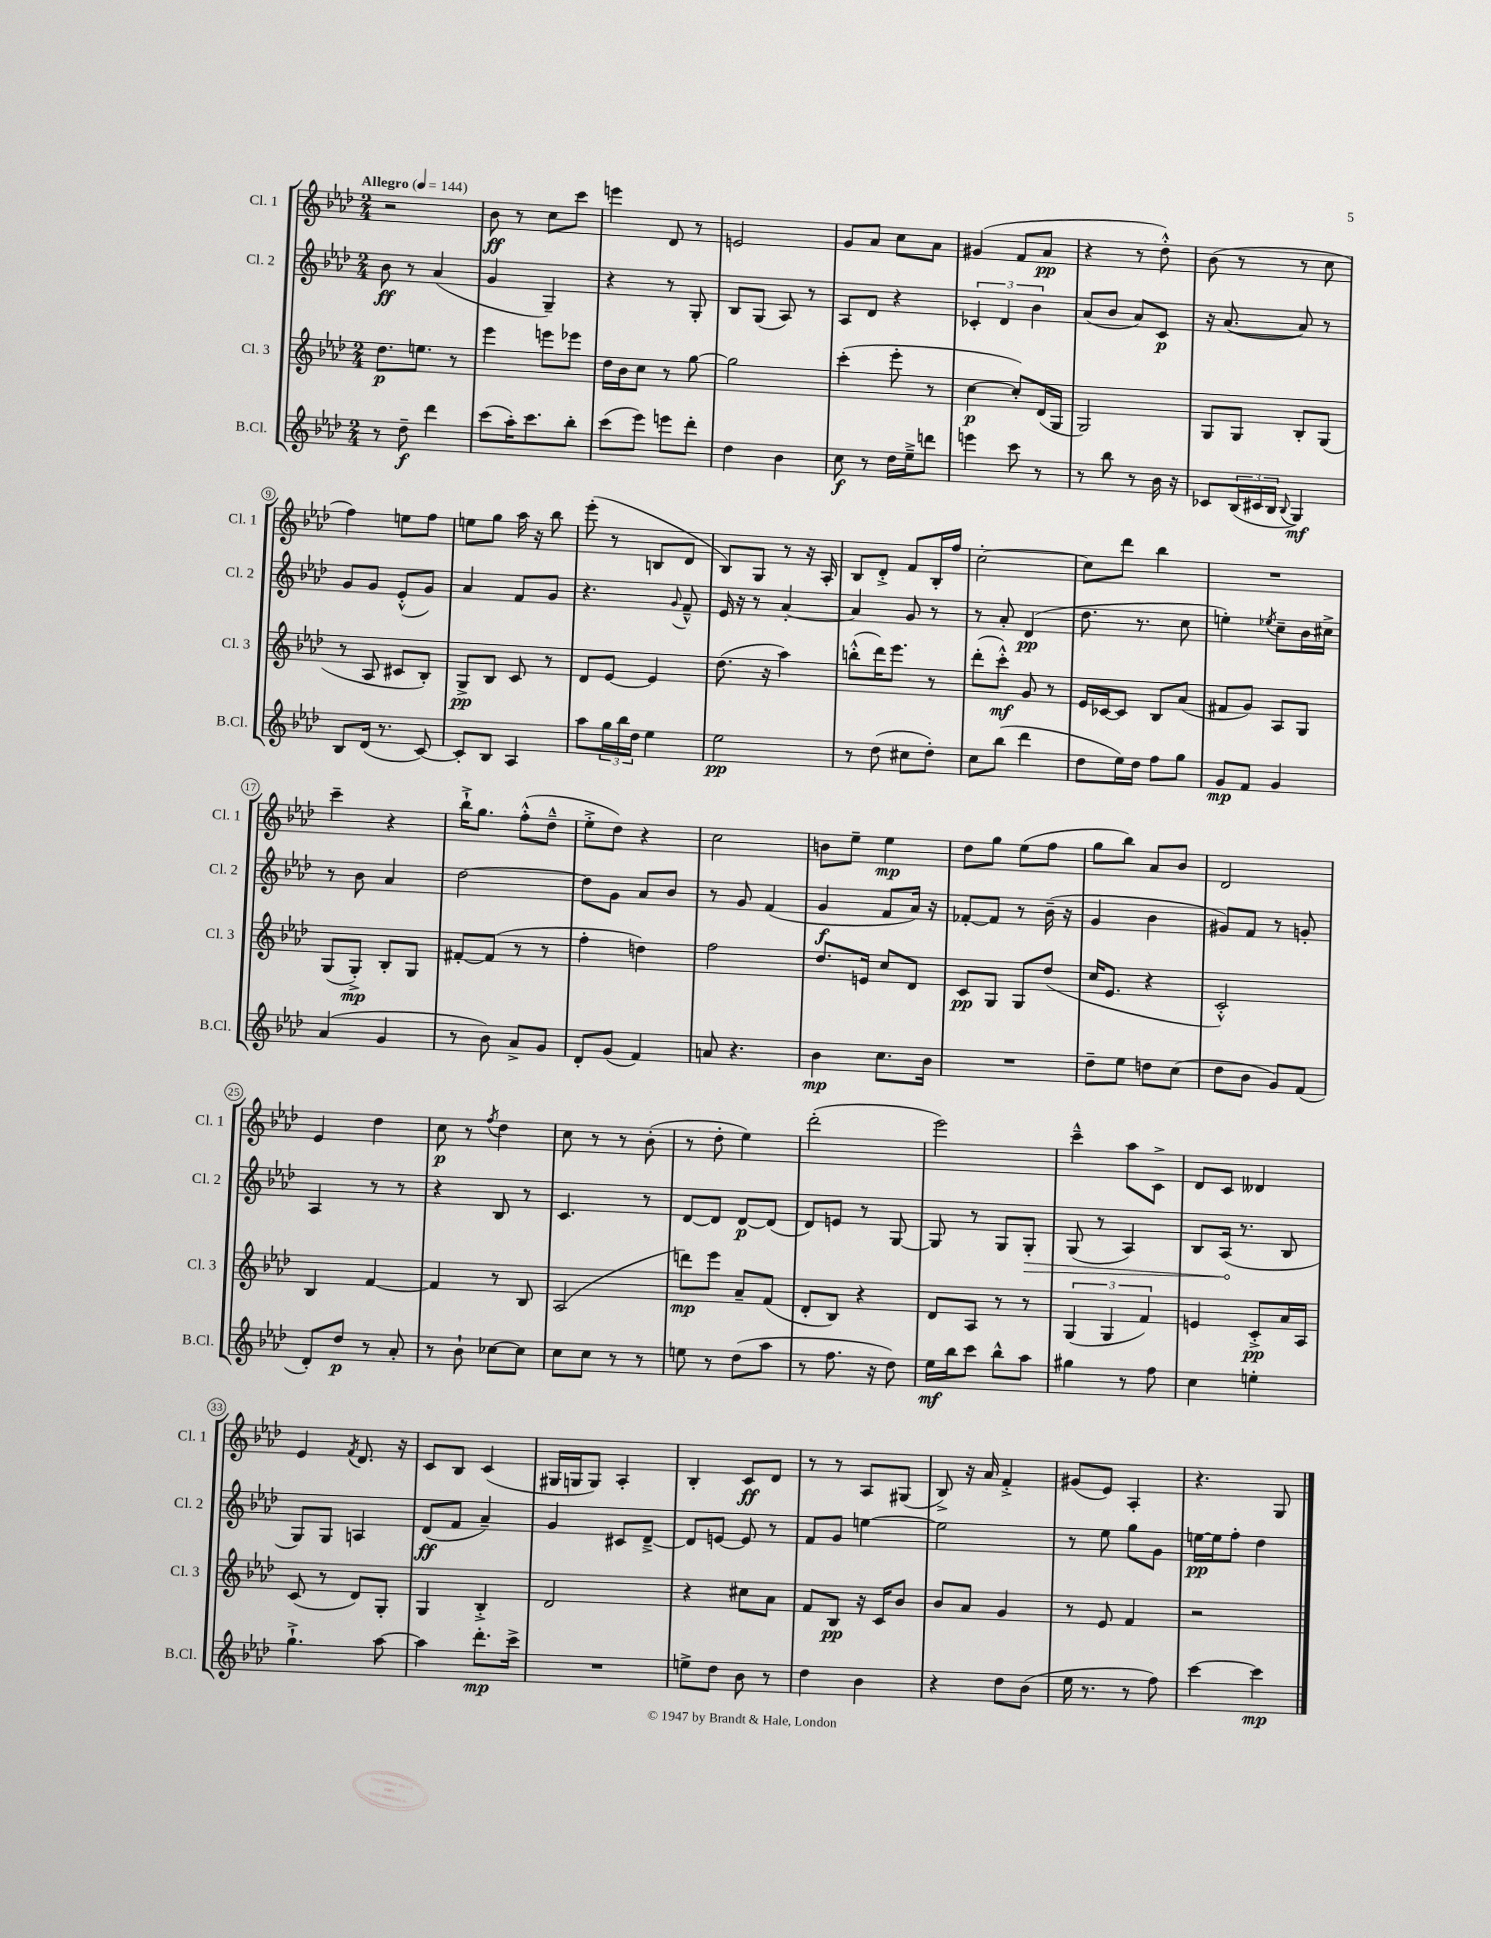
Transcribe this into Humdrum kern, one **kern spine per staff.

**kern	**kern	**kern	**kern
*staff4	*staff3	*staff2	*staff1
*clefG2	*clefG2	*clefG2	*clefG2
*k[b-e-a-d-]	*k[b-e-a-d-]	*k[b-e-a-d-]	*k[b-e-a-d-]
*M2/4	*M2/4	*M2/4	*M2/4
*MM144	*MM144	*MM144	*MM144
8r	8.dd-	8b-	2r
8dd-~	.	8r	.
.	8.ee	.	.
4ddd-	.	(4a-	.
.	8r	.	.
=	=	=	=
(8ccc	4eee-	4g	8b-
16aa-')	.	.	8r
8.ccc	.	.	.
.	8eee	4G~)	8cc
8bb-'	8eee-	.	8ccc
=	=	=	=
(8ccc	16dd-	4r	4eee
.	16b-	.	.
8eee-)	8cc	.	.
8eee	8r	8r	8d-
8ddd-'	[8gg	8G'	8r
=	=	=	=
4dd-	2gg]	8B-	2e
.	.	(8G	.
4b-	.	8A-)	.
.	.	8r	.
=	=	=	=
8cc	(4ccc'	8A-	8g
8r	.	8d-	8a-
16dd-	8eee-'	4r	8cc
16ee-~^	.	.	.
8ddd	8r	.	8a-
=	=	=	=
4eee	[4cc	6c-'	(4g#
.	.	6d-	.
8ccc	8cc'])	.	8f
.	.	6b-	.
8r	(16d-	.	8a-
.	16G	.	.
=	=	=	=
8r	2G)	(8a-	4r
8bb-	.	8b-	.
8r	.	8a-)	8r
16b-	.	8c	8dd-'^^)
16r	.	.	.
=	=	=	=
8c-	8G	16r	(8b-
.	.	([8.a-	.
(24B-	8G	.	8r
24c#	.	.	.
24B-	.	.	.
8qqB-	.	.	.
4G)	8B-'	8a-])	8r
.	(8G	8r	8cc
=	=	=	=
8B-	8r	8g	4ff)
(16d-	8A-	8g	.
8.r	.	.	.
.	8c#	(8e-'^^	8ee
[8c)	8B-')	8g)	8ff
=	=	=	=
8c']	8G^	4a-	8ee
8B-	8B-	.	8gg
4A-	8c	8f	16aa-
.	.	.	16r
.	8r	8g	8bb-
=	=	=	=
8aa-	8d-	4.r	(8eee-'
24gg	[8e-	.	8r
24bb-	.	.	.
24dd-	.	.	.
4ee-	4e-]	.	8B
.	.	8qqg	.
.	.	8f~^^	8d-
=	=	=	=
2ee-	(8.dd-	16e-	8B-)
.	.	16r	.
.	.	8r	8G
.	16r	.	.
.	4aa-)	[4a-'	8r
.	.	.	16r
.	.	.	16A-'
=	=	=	=
8r	(8bb'^^	4a-]	8B-
(8dd-	16ddd-)	.	8d-'^
.	8.eee-	.	.
8cc#	.	8g	8f
8dd-')	8r	8r	16B-'
.	.	.	16ff
=	=	=	=
8cc	(8ddd-'	8r	[2cc'
(8bb-	8ccc'^^)	8a-'	.
4ddd-	8g	(4d-	.
.	8r	.	.
=	=	=	=
8dd-	16e-	8.dd-	8cc]
.	[16c-	.	.
16ee-)	8c-]	.	8ddd-
16dd-	.	8.r	.
8ff	8B-	.	4bb-
8gg	(8a-	8cc	.
=	=	=	=
8g	8f#	4ee')	2r
8f	8g)	.	.
.	.	8qee-	.
4g	8A-	8cc~	.
.	8G	16b-	.
.	.	16cc#^	.
=	=	=	=
(4a-	(8G	8r	4ccc~
.	8G'^)	8b-	.
4g	8B-'	4a-	4r
.	8G	.	.
=	=	=	=
8r	[8f#'	[2dd-	16bb-`^
.	.	.	8.gg
8b-)	(8f#]	.	.
8a-^	8r	.	(8ff'^^
8g	8r	.	8dd-~^^
=	=	=	=
8d-'	4ff'	8dd-]	8ee-'^
(8g	.	8g	8dd-)
4f)	4dd)	8a-	4r
.	.	8b-	.
=	=	=	=
8a	2ff	8r	2cc
4.r	.	8g	.
.	.	(4f	.
=	=	=	=
4b-	8.dd-	4g	8b
.	.	.	8ee-~
.	16e	.	.
8.cc	8cc	8f	4ee-
.	8d-	16a-)	.
16b-	.	16r	.
=	=	=	=
2r	8c	[8f-'	8dd-
.	8G	8f-]	8gg
.	8G	8r	(8ee-
.	(8dd-	(16b-~	8ff
.	.	16r	.
=	=	=	=
8dd-~	16cc	4g	8gg
.	8.e-	.	.
8ee-	.	.	8bb-)
8dd	4r	4b-	8a-
(8cc	.	.	8b-
=	=	=	=
8dd-	2c'^^)	8g#)	2d-
8b-	.	8f	.
8g)	.	8r	.
(8f	.	8g'	.
=	=	=	=
8d-')	4B-	4A-	4e-
8dd-	.	.	.
8r	[4f	8r	4dd-
8a-'	.	8r	.
=	=	=	=
8r	4f]	4r	8cc
8b-`	.	.	8r
.	.	.	8qff
[8cc-	8r	8B-	4dd-
8cc-]	8B-	8r	.
=	=	=	=
8cc	(2A-	4.c	8cc
8cc	.	.	8r
8r	.	.	8r
8r	.	8r	(8b-'
=	=	=	=
8ee	8ddd)	[8d-	8r
8r	8eee-	8d-]	8dd-'
(8dd-	8a-~	[8d-	4ee-)
8aa-	(8f	(8d-]	.
=	=	=	=
8r	8d-'	8d-)	(2ddd-'
8.ff	8B-)	8e	.
.	4r	8r	.
16r	.	.	.
8dd-)	.	[8G	.
=	=	=	=
16ee-	8d-	8G]	2eee-)
16bb-	.	.	.
8ccc	8A-	8r	.
8bb-^^	8r	8G	.
8aa-	8r	8G'	.
=	=	=	=
4gg#	(6G	(8G	4ccc~^^
.	.	8r	.
.	6G	.	.
8r	.	4A-)	8aa-
.	6f)	.	.
8ff	.	.	8c^
=	=	=	=
4cc	4e	8B-	8d-
.	.	(16A-	8c
.	.	8.r	.
4ee'	8c'^	.	4d--
.	16a-	8B-	.
.	16A-	.	.
=	=	=	=
4.gg`^	(8c	8G)	4e-
.	8r	8G	.
.	.	.	8qf
.	8d-)	4A	8.d-
[8aa-	8G'	.	.
.	.	.	16r
=	=	=	=
4aa-]	4G	(8d-	8c
.	.	8f	8B-
8.ddd-'	4B-'^	4a-~)	(4c
16ccc^	.	.	.
=	=	=	=
2r	2d-	4g	16G#
.	.	.	16G
.	.	.	8G)
.	.	8c#	4A-'
.	.	[8d-~^	.
=	=	=	=
8ee^	4r	8d-]	4B-'
8dd-	.	[8e	.
8b-	8cc#	8e]	8c
8r	8a-	8r	8d-
=	=	=	=
4dd-	8f	8f	8r
.	8B-	8g	8r
4b-	16r	[4ee	8A-
.	16c	.	.
.	8b-	.	(8G#
=	=	=	=
4r	8b-	2ee]	8B-^)
.	8a-	.	16r
.	.	.	16a-
8dd-	4g	.	4f'^
(8b-	.	.	.
=	=	=	=
16ee-	8r	8r	(8g#
8.r	.	.	.
.	8e-	8ee-	8e-)
8r	4f	8gg	4A-'
8ff)	.	8g	.
=	=	=	=
[4ccc	2r	[16ee	4.r
.	.	16ee]	.
.	.	8ff'	.
4ccc]	.	4dd-	.
.	.	.	8G
==	==	==	==
*-	*-	*-	*-
